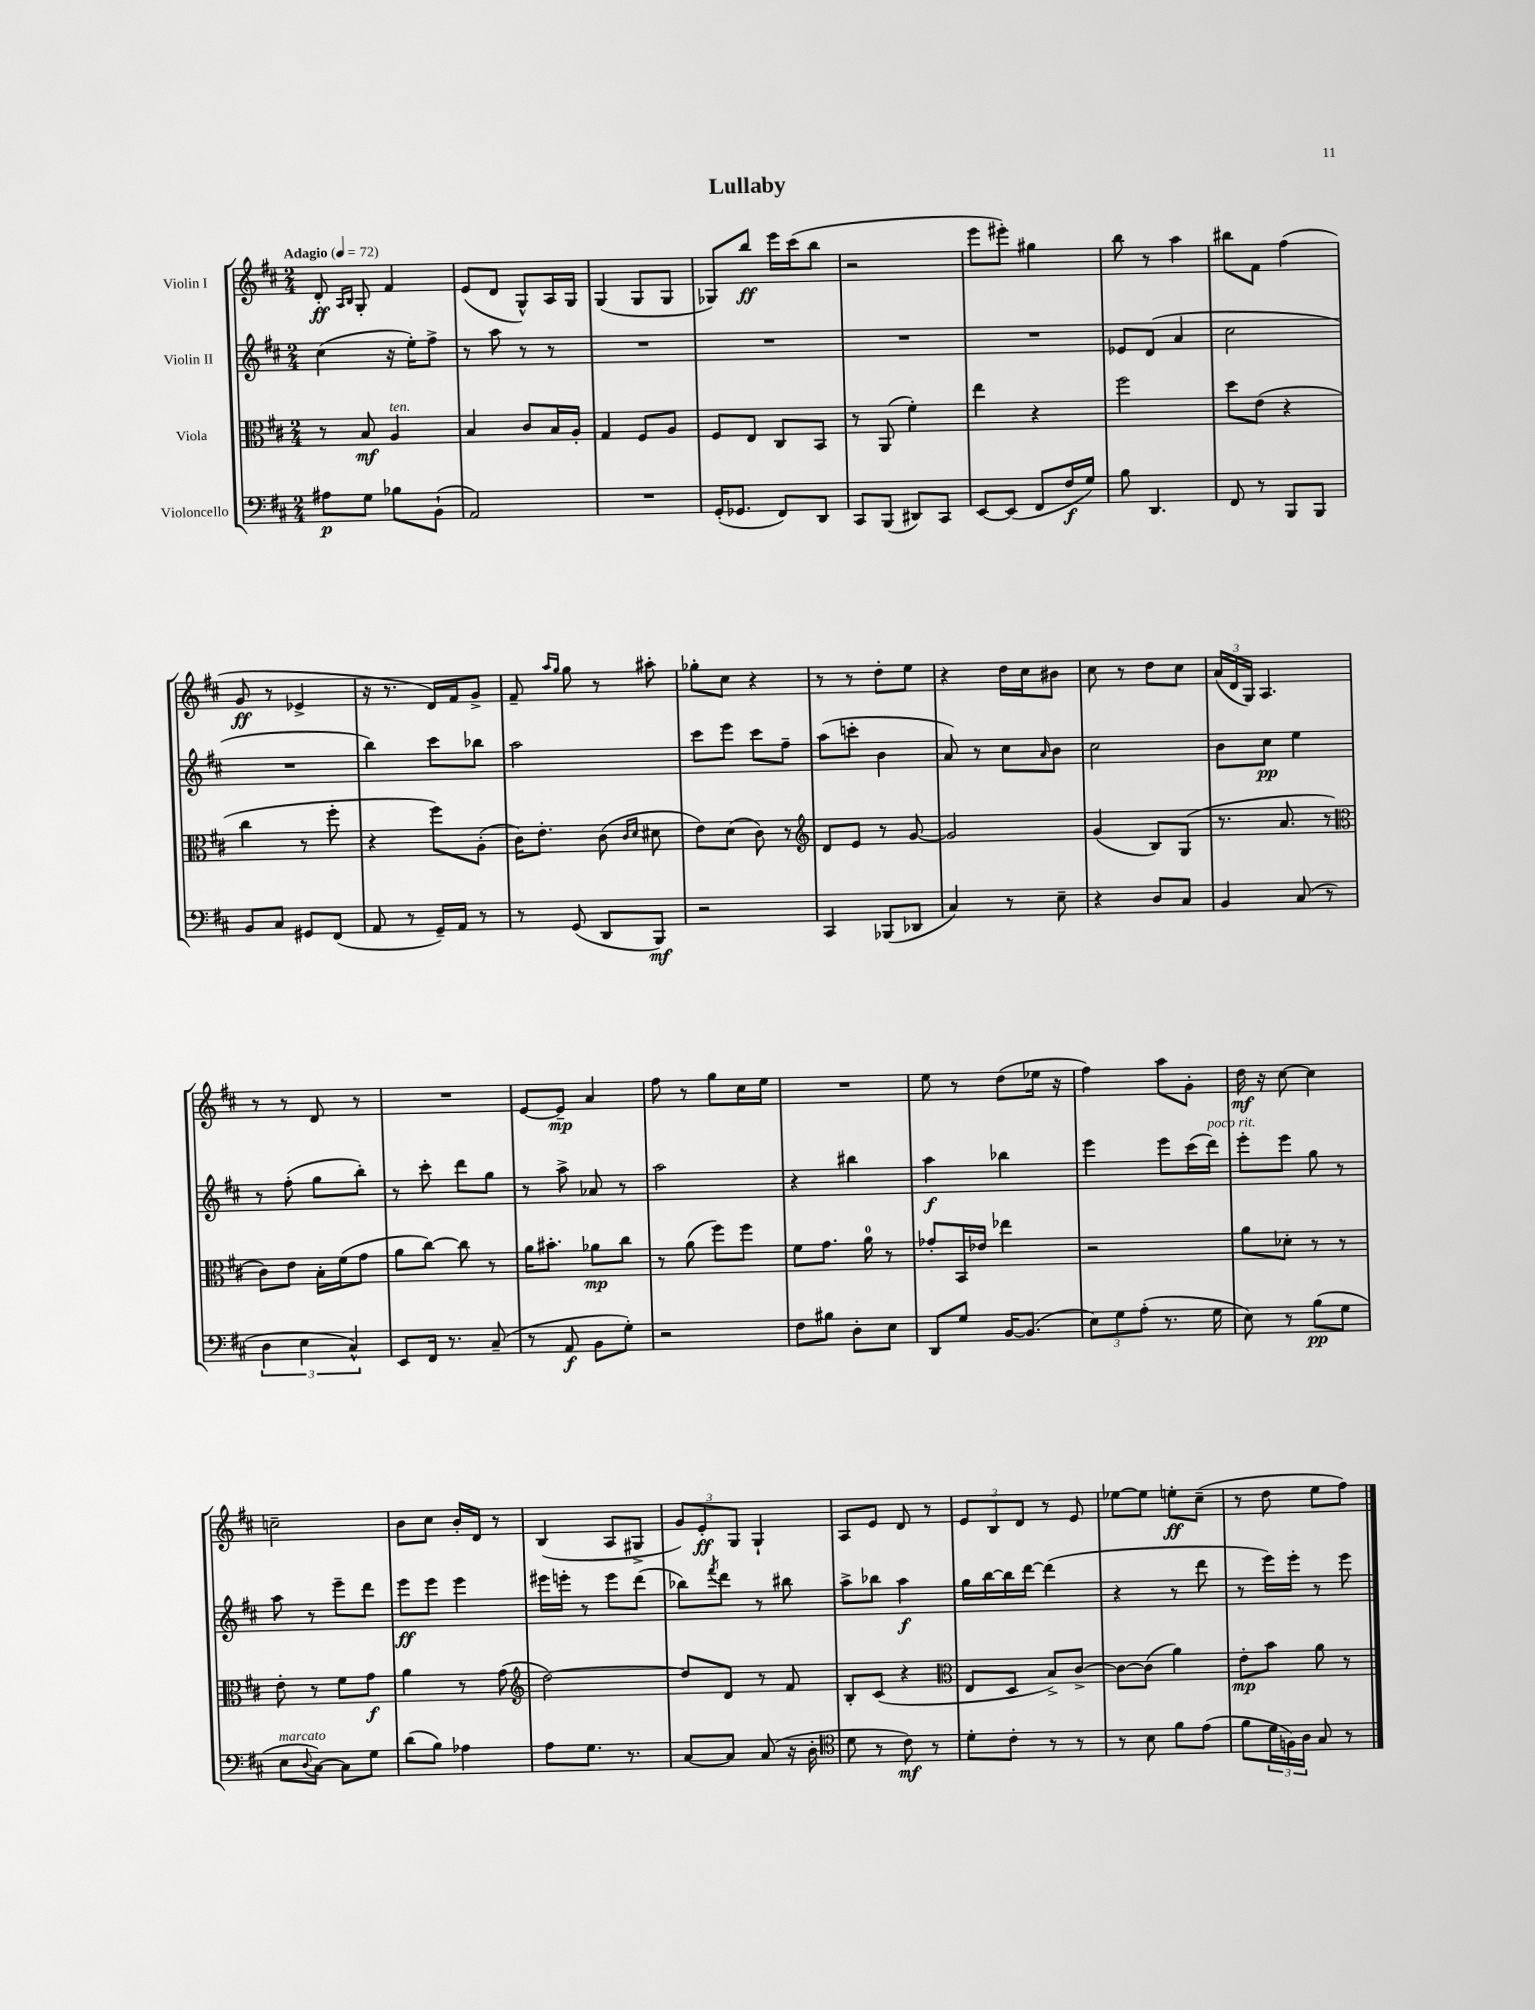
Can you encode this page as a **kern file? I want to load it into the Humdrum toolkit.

**kern	**kern	**kern	**kern
*staff4	*staff3	*staff2	*staff1
*clefF4	*clefC3	*clefG2	*clefG2
*k[f#c#]	*k[f#c#]	*k[f#c#]	*k[f#c#]
*M2/4	*M2/4	*M2/4	*M2/4
*MM72	*MM72	*MM72	*MM72
8A#\L	8r	(4cc#\	8d'/
.	.	.	16qqA/LL
.	.	.	16qqB/JJ
8G\J	8B/	.	8G'/
8B-\L	4A/	16r	4f#/
.	.	16ee'\LK)	.
(8BB`\J	.	8ff#^\J	.
=	=	=	=
2AA/)	4B/	8r	(8e/L
.	.	8aa\	8d/J
.	8c#/L	8r	8G^^/L)
.	16B/L	8r	16A/L
.	16A'/JJ	.	16G/JJ
=	=	=	=
2r	4G/	2r	(4G/
.	8F#/L	.	8G/L
.	8A/J	.	8G/J
=	=	=	=
(16GG'/LK	8F#/L	2r	8G-/L)
8.GG-/J	.	.	.
.	8E/J	.	8bb/J
8FF#/L)	8C#/L	.	16eee\LL
.	.	.	(16ccc#\J
8DD/J	8BB/J	.	8bb\J
=	=	=	=
8CC#/L	8r	2r	2r
(8BBB/J	(8AA/	.	.
8DD#/L)	4f#'\)	.	.
8CC#/J	.	.	.
=	=	=	=
[8EE/L	4ee\	2r	8eee\L
(8EE/]J	.	.	8eee#'\J)
8FF#/L	4r	.	4gg#\
16F#/L	.	.	.
16G/JJ)	.	.	.
=	=	=	=
8B\	2ff#\	8e-/L	8bb\
4.DD/	.	(8d/J	8r
.	.	4a/	4aa\
=	=	=	=
8FF#/	8dd\L	2cc#\	8bb#\L
8r	(8e\J	.	8f#\J
8BBB/L	4r	.	(4ff#\
8BBB/J	.	.	.
=	=	=	=
8BB/L	4cc#\	2r	8g/
8C#/J	.	.	8r
8GG#/L	8r	.	4e-^/
(8FF#/J	8ff#'\	.	.
=	=	=	=
8AA/	4r	4bb\)	16r
.	.	.	8.r
8r	.	.	.
16GG~/LL)	8ff#\L)	8ccc#\L	16d/LL)
16AA/JJ	.	.	16f#/J
8r	(8A'\J	8bb-\J	8g^/J
=	=	=	=
8r	16c#\LK)	2aa\	8f#~/
.	8.e'\J	.	.
.	.	.	16qqaa/LL
.	.	.	16qqgg/JJ
(8GG/	.	.	8gg\
8DD/L	(8c#\	.	8r
.	16qqc#/LL	.	.
.	16qqd/JJ	.	.
8BBB/J)	8d#\	.	8aa#'\
=	=	=	=
2r	8e\L)	8ccc#\L	8gg-'\L
.	(8d\J	8eee\J	8cc#\J
.	8c#\)	8ccc#\L	4r
.	8r	8ff#~\J	.
=	=	=	=
*	*clefG2	*	*
4CC#/	8d/L	(8aa\L	8r
.	8e/J	8ccc'\J	8r
(8BBB-/L	8r	4b\	8dd'\L
8DD-/J	[8g/	.	8ee\J
=	=	=	=
4C#/)	2g/]	8a/)	4r
.	.	8r	.
8r	.	8cc#\L	16dd\LL
.	.	.	16cc#\J
.	.	16qqa/	.
8E~\	.	8b\J	8b#\J
=	=	=	=
4r	(4g/	2cc#\	8cc#\
.	.	.	8r
8D/L	8B/L)	.	8dd\L
8C#/J	(8G/J	.	8cc#\J
=	=	=	=
4BB/	8.r	8b\L	(24a/LL
.	.	.	24d/
.	.	.	24G/JJ)
.	.	8cc#\J	4.A/
.	8.a/	.	.
(8C#/	.	4ee\	.
8r	8r	.	.
=	=	=	=
*	*clefC3	*	*
6D\	8c#\L)	8r	8r
.	8e\J	(8ff#'\	8r
6E\	.	.	.
.	16B'\LL	8gg\L	8d/
.	(16f#\J	.	.
6C#^^/)	.	.	.
.	8g\J	8bb'\J)	8r
=	=	=	=
8EE/L	8a\L	8r	2r
16FF#/Jk	[8cc#\J)	8ccc#'\	.
8.r	.	.	.
.	8cc#\]	8ddd\L	.
(8C#~/	8r	8gg\J	.
=	=	=	=
8r	16a\LK	8r	[8e/L
.	8.b#'\J	.	.
8AA/	.	8aa^\	8e~/]J
8BB\L	8a-\L	8a-/	4a/
8G'\J)	8cc#\J	8r	.
=	=	=	=
2r	8r	2aa\	8ff#\
.	(8a\	.	8r
.	8ff#\L)	.	8gg\L
.	8ff#\J	.	16cc#\L
.	.	.	16ee\JJ
=	=	=	=
8F#\L	8f#\L	4r	2r
8B#\J	8.g\J	.	.
8D'\L	.	4bb#\	.
.	16a\	.	.
8E\J	8r	.	.
=	=	=	=
8DD/L	8g-'/L	4aa\	8ee\
8G/J	16BB/L	.	8r
.	16e-/JJ	.	.
[16BB/LK	4ee-\	4bb-\	(8dd\L
(8.BB/]J	.	.	.
.	.	.	16ee-\Jk
.	.	.	16r
=	=	=	=
12E\L)	2r	4eee\	4ff#\)
12G\	.	.	.
(12A'\J	.	.	.
8.r	.	8eee\L	8aa\L
.	.	(16ccc#\L	8g'\J
16G\	.	16ddd\JJ)	.
=	=	=	=
8E\)	8a\L	8eee'\L	16dd\
.	.	.	16r
8r	8d-'\J	8eee\J	[8cc#\
(8B\L	8r	8gg\	4cc#\]
8G\J	8r	8r	.
=	=	=	=
8E\L	8e'\	8aa\	2cc~\
8qqD/	.	.	.
[8C#\J)	8r	8r	.
8C#\]L	8f#\L	8eee~\L	.
8G\J	8g\J	8ddd\J	.
=	=	=	=
(8d\L	4a\	8eee\L	8b\L
8B\J)	.	8eee\J	8cc#\J
4A-\	8r	4eee\	16b'/LL
.	.	.	16d/JJ
.	(8g\	.	8r
=	=	=	=
*	*clefG2	*	*
8A\L	[2dd\)	16eee#\LL	(4B/
.	.	16eee'\JJ	.
8.G\J	.	8r	.
.	.	8eee\L	8A/L
8.r	.	.	.
.	.	(8ddd\J	8G#^/J
=	=	=	=
[8C#/L	8dd/]L	8bb-\L)	12g/L)
.	.	.	12e'/
.	.	8qfff#/	.
8C#/]J	8d/J	8ddd\J	.
.	.	.	12G/J
(8C#/	8r	8r	4G`/
16r	8f#/	8bb#\	.
16D'\	.	.	.
=	=	=	=
*clefC4	*	*	*
8d\	8B'/L	8aa^\L	8A/L
8r	(8c#/J	8bb-\J	8e/J
8c#\)	4r	4aa\	8d/
8r	.	.	8r
=	=	=	=
*	*clefC3	*	*
8d'\L	8E/L	16gg\LL	12e/L
.	.	[16bb\	.
.	.	.	12B/
8c#'\J	8D/J	16bb\]	.
.	.	.	12d/J
.	.	[16ddd\JJ	.
8r	8B^/L)	(4ddd\]	8r
8r	[8c#^/J	.	8e/
=	=	=	=
8r	8c#\_L	4r	[8ee-\L
8B\	(8c#\]J	.	8ee-\]J
8f#\L	4a\)	8r	8ee'\L
(8e\J	.	8ddd\	(8cc#~\J
=	=	=	=
8f#\L	8e'\L	8r	8r
24d\L	8b\J	16eee\LL)	8dd\
24F\)	.	.	.
.	.	16eee'\JJ	.
24A\JJ	.	.	.
8G/	8a\	8r	8ee\L
8r	8r	8eee\	8ff#\J)
==	==	==	==
*-	*-	*-	*-
